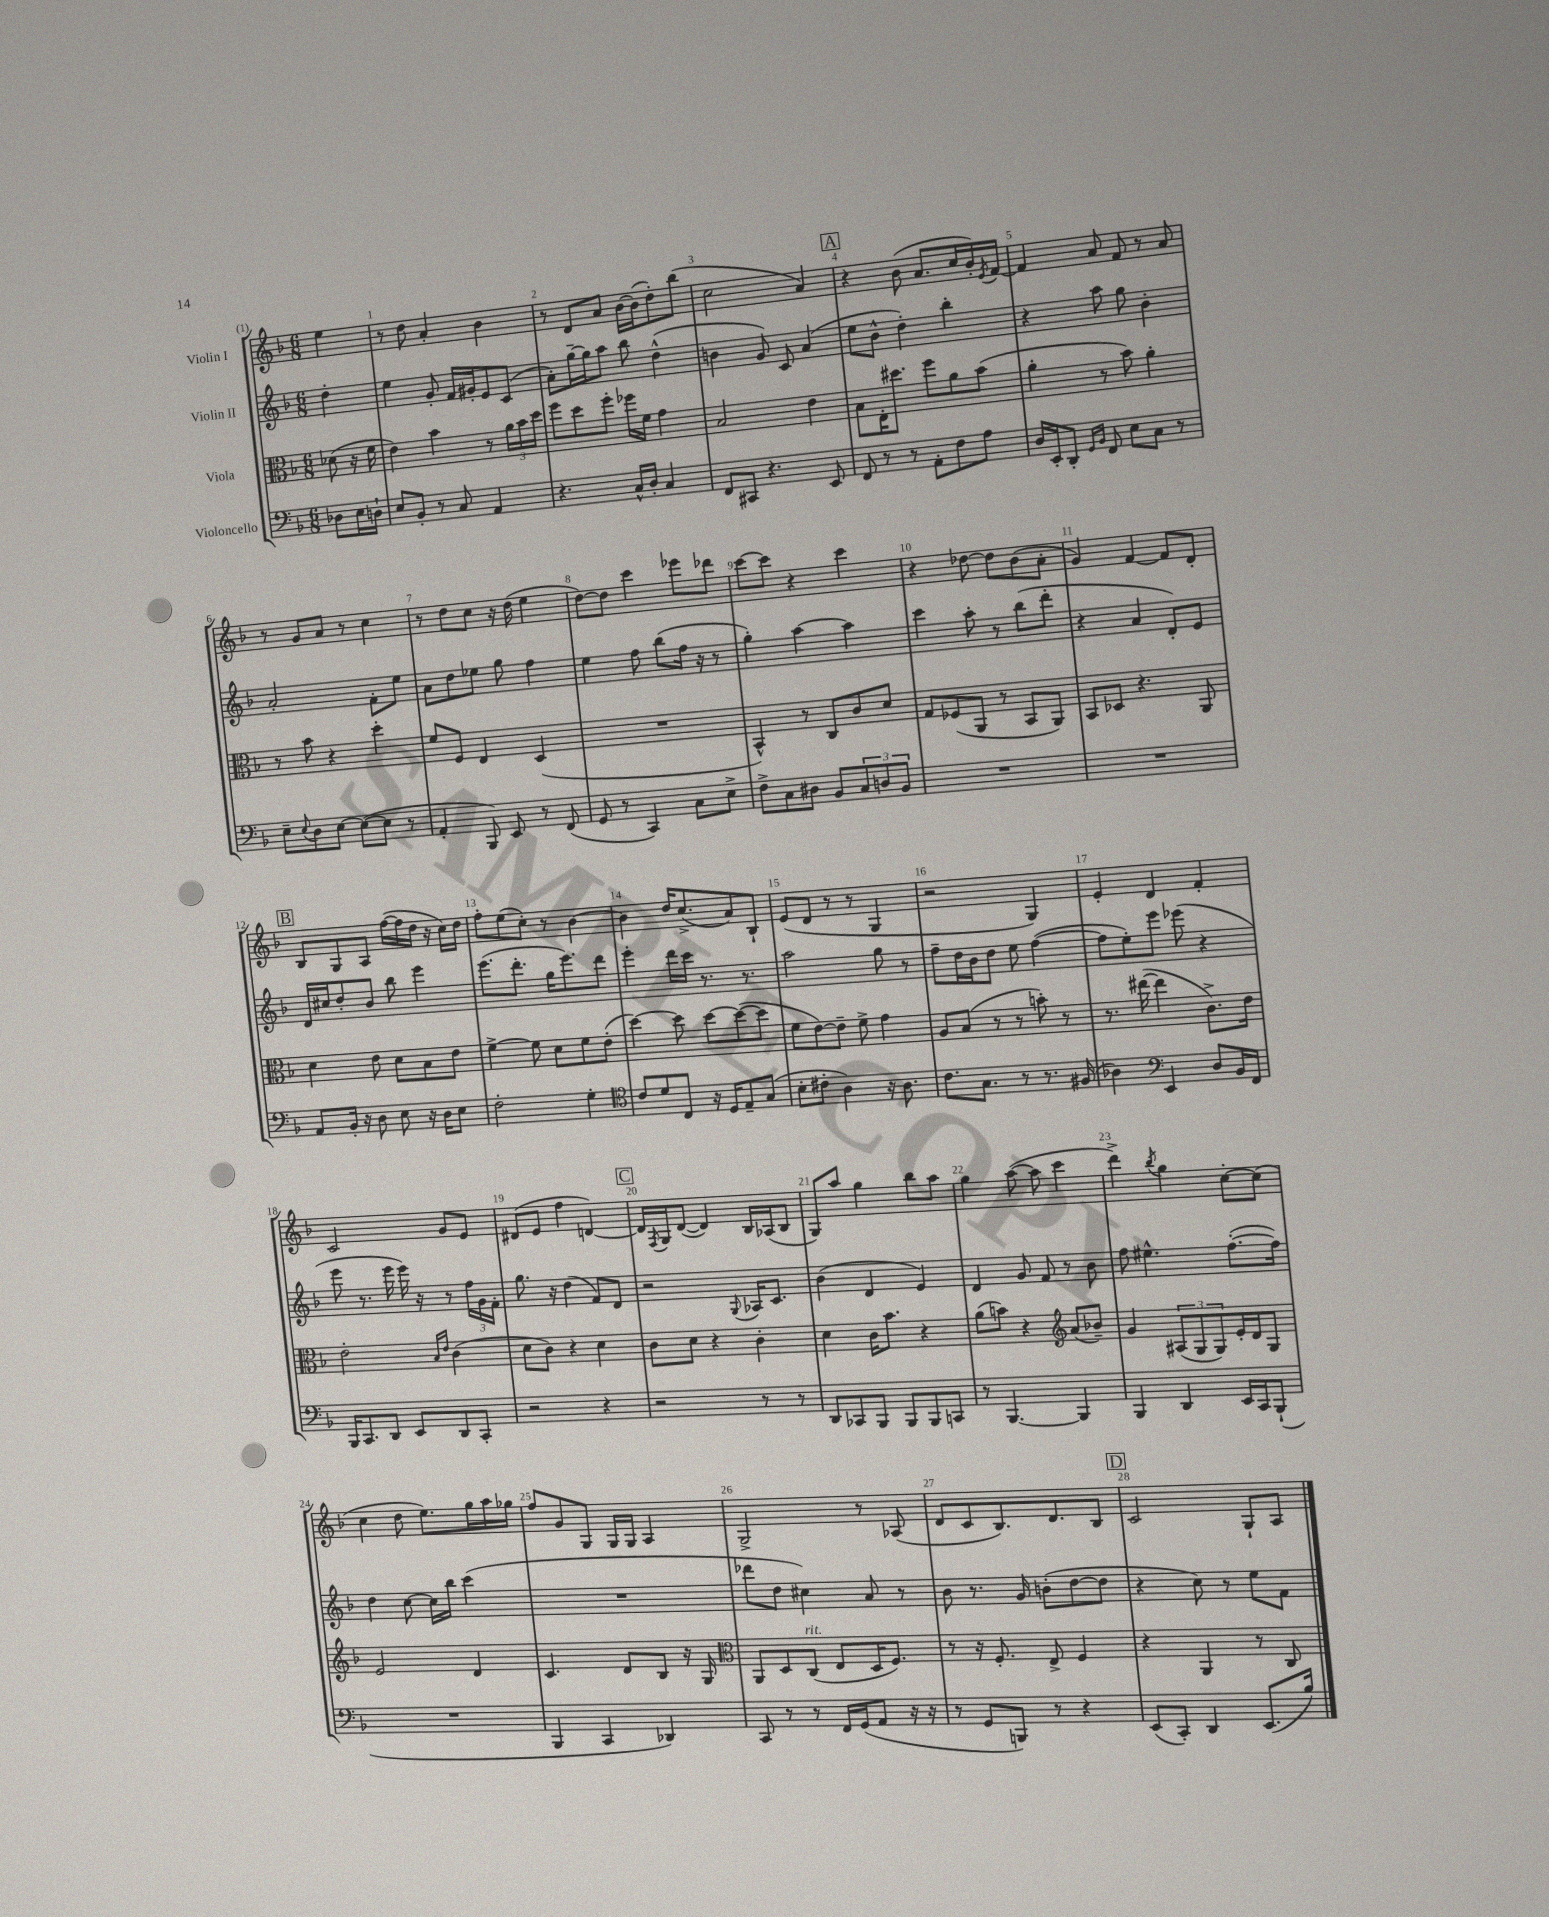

**kern	**kern	**kern	**kern
*part4	*part3	*part2	*part1
*staff4	*staff3	*staff2	*staff1
*I"Violoncello	*I"Viola	*I"Violin II	*I"Violin I
*clefF4	*clefC3	*clefG2	*clefG2
*k[b-]	*k[b-]	*k[b-]	*k[b-]
*M6/8	*M6/8	*M6/8	*M6/8
=	=	=	=
8D-X\L	(8d-X\	4dd'\	4ee\
16E\L	16r	.	.
16Dn`\JJ	16f\	.	.
=1	=1	=1	=1
8E/L	4e\)	4ee\	8r
8BB-'/J	.	.	8dd\
8r	4b-\	8g'/	4a'/
8C/	.	16f/LL	.
.	.	16g#X'/J	.
4AA/	8r	8e/	4b-\
.	24a\LL	(8c/J	.
.	24b-\	.	.
.	24dd\JJ	.	.
=2	=2	=2	=2
4.r	8ff\L	8a'\L)	8r
.	8dd\	[16gg~\L	8d/L
.	.	16gg\J]	.
.	8ff'\J	8aa\J	8a/J
16C^^/LL	16ff-X\LL	8bb-\	[16b-\LL
16D'/JJ	16f\JJ	.	(16b-\J]
4C/	4g\	(4dd^^\	8dd'\)
.	.	.	(8bb-\J
=3	=3	=3	=3
8FF/L	2B-/	4bn\	2cc\
8CC#X/J	.	.	.
4.r	.	8g/)	.
.	.	8c/	.
.	4e\	(4a/	4a/)
8EE/	.	.	.
!!LO:REH:place=s1:t=A
=4	=4	=4	=4
8FF/	8B-\L	8ee\L	4r
8r	16E'\K	8b-^^\J	.
.	8.dd#X\J	.	.
8r	.	4dd'\)	(8b-\
8AA'\L	8ff\L	.	8.a/L
8F\	8a\	4bb-'\	.
.	.	.	16cc/L
8A\J	(8b-\J	.	16b-'/)
.	.	.	8qe/
.	.	.	[16f/JJ
=5	=5	=5	=5
16D/LL	4a'\	4r	4f/]
16EE'/J	.	.	.
8DD'/J	.	.	.
16qqGG/LL	.	.	.
16qqBB-/JJ	.	.	.
8FF/	8r	8aa\	8a/
8E\L	8b-\)	8gg\	8f/
8C\J	4a'\	4b-'\	8r
8r	.	.	8a/
!!LO:LB:g=z
=6	=6	=6	=6
8E~\L	8r	2a'/	8r
8qqE/	.	.	.
8D\	8b-\	.	8g/L
[8E\J	4r	.	8a/J
(8E\L_	.	.	8r
8E\J]	4dd'\	8f'\L	4cc\
8r	.	8ee\J	.
=7	=7	=7	=7
4AA'/	8f/L	8a\L	8r
.	8F/J	8dd\	8dd\L
8BBB-/)	4E/	8ee-X\J	8cc\J
8EE/	.	8gg\	16r
.	.	.	(16dd\
8r	(4D/	4ff\	4ee\
(8FF/	.	.	.
=8	=8	=8	=8
8GG/	2.r	4ee\	[8dd\L)
8r	.	.	8dd\J]
4CC/)	.	8ff\	4ccc\
.	.	(8bb-\L	.
8C\L	.	16ff\Jk	8eee-X\L
.	.	16r	.
8E^\J	.	8r	8ddd-X\J
=9	=9	=9	=9
8F^\L	4BB-^^/)	4gg'\)	[8ccc\L
8C\	.	.	8ccc\J]
8D#X\J	8r	[4aa\	4r
8BB-/L	8C/L	.	.
12C/	8c/	4aa\]	4ccc\
12Dn/	.	.	.
.	8d/J	.	.
12BB-/J	.	.	.
=10	=10	=10	=10
2.r	8G/L	4ccc\	4r
.	(8F-X/	.	.
.	8AA/J	8aa'\	[8dd-X\
.	8r	8r	8dd-\L]
.	8BB-/L	(8bb-\L	(8b-\
.	8AA/J)	8ddd'\J	8a'\J
=11	=11	=11	=11
2.r	8BB-/L	4r	4g/)
.	8D-X/J	.	.
.	4.r	4a/	[4f/
.	.	8d'/L)	8f/L]
.	8AA/	8e/J	8d'/J
!!LO:LB:g=z
!!LO:REH:place=s1:t=B
=12	=12	=12	=12
8AA/L	4d\	16d/LL	8B-/L
.	.	16cc#X/J	.
16BB-'/Jk	.	8dd'/	8G/
16r	.	.	.
8D\	8e\	8b-/J	8A/J
8E\	8d\L	8bb-\	([16ff\LL
.	.	.	16ff\]
16r	8B-\	4eee\	16dd\JJ
16D\KL	.	.	16r
8E\J	8e\J	.	16cc\LL)
.	.	.	16dd\JJ
=13	=13	=13	=13
2F'\	[4f^\	(8.eee\L	8ff'\L
.	.	.	(8ee\
.	.	8.ddd'\J	.
.	8f\]	.	8cc'\J)
.	8d\L	16gg\KL	8r
.	.	8.eee\)	.
4G'\	8f\	.	[4b-\
.	(8e'\J	8ddd\J	.
=14	=14	=14	=14
*clefC4	*	*	*
8c/L	[4dd\)	4eee'\	4b-\]
8d/	.	.	.
8C/J	8dd\]	16ddd\LL	16dd/KL
.	.	16ccc\JJ	(8.cc^/
16r	[8dd\L	8.r	.
16D/KL	.	.	.
8E~/	(8dd\_	.	8a/)
.	.	8.r	.
(8G/J	8dd\J]	.	8B-`/J
=15	=15	=15	=15
8B-'\L	8f\L	2aa\	(8e/L
8c#X'\J	[8e\)	.	8d/J
4A\)	8e~\J]	.	8r
.	8f^\	.	8r
16r	4g\	8gg\	4G/
8.A\	.	.	.
.	.	8r	.
=16	=16	=16	=16
8.c\L	8A/L	8ff~\L	2r
.	(8B-/J	16dd\L	.
8.G\J	.	16b-\J	.
.	8r	8dd\J	.
8r	8r	8ee\	.
8.r	8bn'\)	([4ff\	4G/)
.	8r	.	.
(16F#X/	.	.	.
=17	=17	=17	=17
4A-X\)	8.r	8ff\L]	4e'/
.	.	8ee'\)	.
.	([16ee#X\	.	.
*clefF4	*	*	*
4EE/	4ee#\]	8eee\J	4d/
.	.	(8eee-X\	.
8D/L	8.c^\L)	4r	4f'/
16BB-/L	.	.	.
16FF/JJ	16e\Jk	.	.
!!LO:LB:g=z
=18	=18	=18	=18
16BBB-/KL	2e'\	8eee\	2c/
8.CC/	.	.	.
.	.	8.r	.
8DD/J	.	.	.
.	.	16eee\	.
8EE/L	.	16eee\)	.
.	.	16r	.
.	16qqB-/LL	.	.
.	16qqe/JJ	.	.
8DD/	(4c\	8r	8g/L
8CC'/J	.	24ff\LL	8e/J
.	.	24g\	.
.	.	24f'\JJ	.
=19	=19	=19	=19
2r	8d\L	8.gg\	(8d#X/L
.	8c\J)	.	8e/J
.	.	16r	.
.	4r	(4dd\	4ff\
4r	4d\	8f/L)	[4dn/)
.	.	8d/J	.
!!LO:REH:place=s1:t=C
=20	=20	=20	=20
2r	8c\L	2r	16d/LL]
.	.	.	8qF/
.	.	.	16G/J
.	8d\J	.	([8d/J
.	4r	.	4d/])
.	.	8qqG/	.
8r	4c'\	16A-X/KL	16B-/LL
.	.	8.c/J	(16A-X/J
8r	.	.	8B-/J
=21	=21	=21	=21
8DD/L	4d\	(4b-\	8G/L)
8CC-X/	.	.	8aa/J
8BBB-/J	16c\KL	4d/	4gg\
.	8.b-\J	.	.
8BBB-/L	.	.	.
8BBB-/	4r	4e/)	8bb-\L
8CCn/J	.	.	8aa\J
=22	=22	=22	=22
8r	(8a\L	4d/	4gg\
[4.BBB-/	8bn\J)	.	.
.	4r	8g/	([8aa\
.	.	8f/	8aa\]
*	*clefG2	*	*
4BBB-/]	(8a/L	8r	4ccc\
.	8b-X~/J)	8b-\	.
=23	=23	=23	=23
4BBB-/	4g/	8ff\	4ddd^\)
.	.	4.ee#X^^\	.
.	.	.	8qbb-/
4DD/	(12A#X/L	.	4gg\
.	12G/	.	.
.	12G/)	.	.
16EE/LL	16e'/L	([8.ff'\L	[8cc'\L
16CC/J	16d/J	.	.
(8BBB-`/J	8G/J	.	(8cc\J]
.	.	16ff\Jk])	.
!!LO:LB:g=z
=24	=24	=24	=24
2.r	2e/	4dd\	4cc\
.	.	[8cc\	8dd\
.	.	16cc\LL]	8.ee\L)
.	.	16bb-\JJ	.
.	4d/	(4ccc\	.
.	.	.	16gg\L
.	.	.	16aa\
.	.	.	16gg-X\JJ
=25	=25	=25	=25
4BBB-/	4.c/	2.r	8ff/L
.	.	.	8g/
4CC/	.	.	8G/J
.	8d/L	.	16G/LL
.	.	.	16G/JJ
4DD-X/)	8B-/J	.	4A/
.	16r	.	.
.	16G/	.	.
=26	=26	=26	=26
*	*clefC3	*	*
8CC/	8AA/L	8ddd-X\L	2G^/
8r	8D/	8dd\J	.
!	!LO:TX:a:i:t=rit.	!	!
8r	(8C/J	4cc#X\)	.
16FF/LL	8E/L	.	.
(16GG/J	.	.	.
8AA/J	16D/K	8a/	8r
.	8.F/J)	.	.
16r	.	8r	(8A-X/
16r	.	.	.
=27	=27	=27	=27
8r	8r	8b-\	8d/L
8GG/L	16r	8.r	8c/
.	8.F'/	.	.
8BBBn/J)	.	.	8.B-/)
.	.	16g/	.
8r	8E^/	(8bn'\L	.
.	.	.	8.d/
4r	4F/	[8dd\	.
.	.	8dd\J]	8B-/J
!!LO:REH:place=s1:t=D
=28	=28	=28	=28
(8EE/L	4r	4r	2c/
8CC'/J)	.	.	.
4DD/	4AA/	8cc\)	.
.	.	8r	.
(8.EE/L	8r	8ee\L	8G`/L
.	8C/	8f\J	8A/J
16B-/Jk)	.	.	.
==	==	==	==
*-	*-	*-	*-
